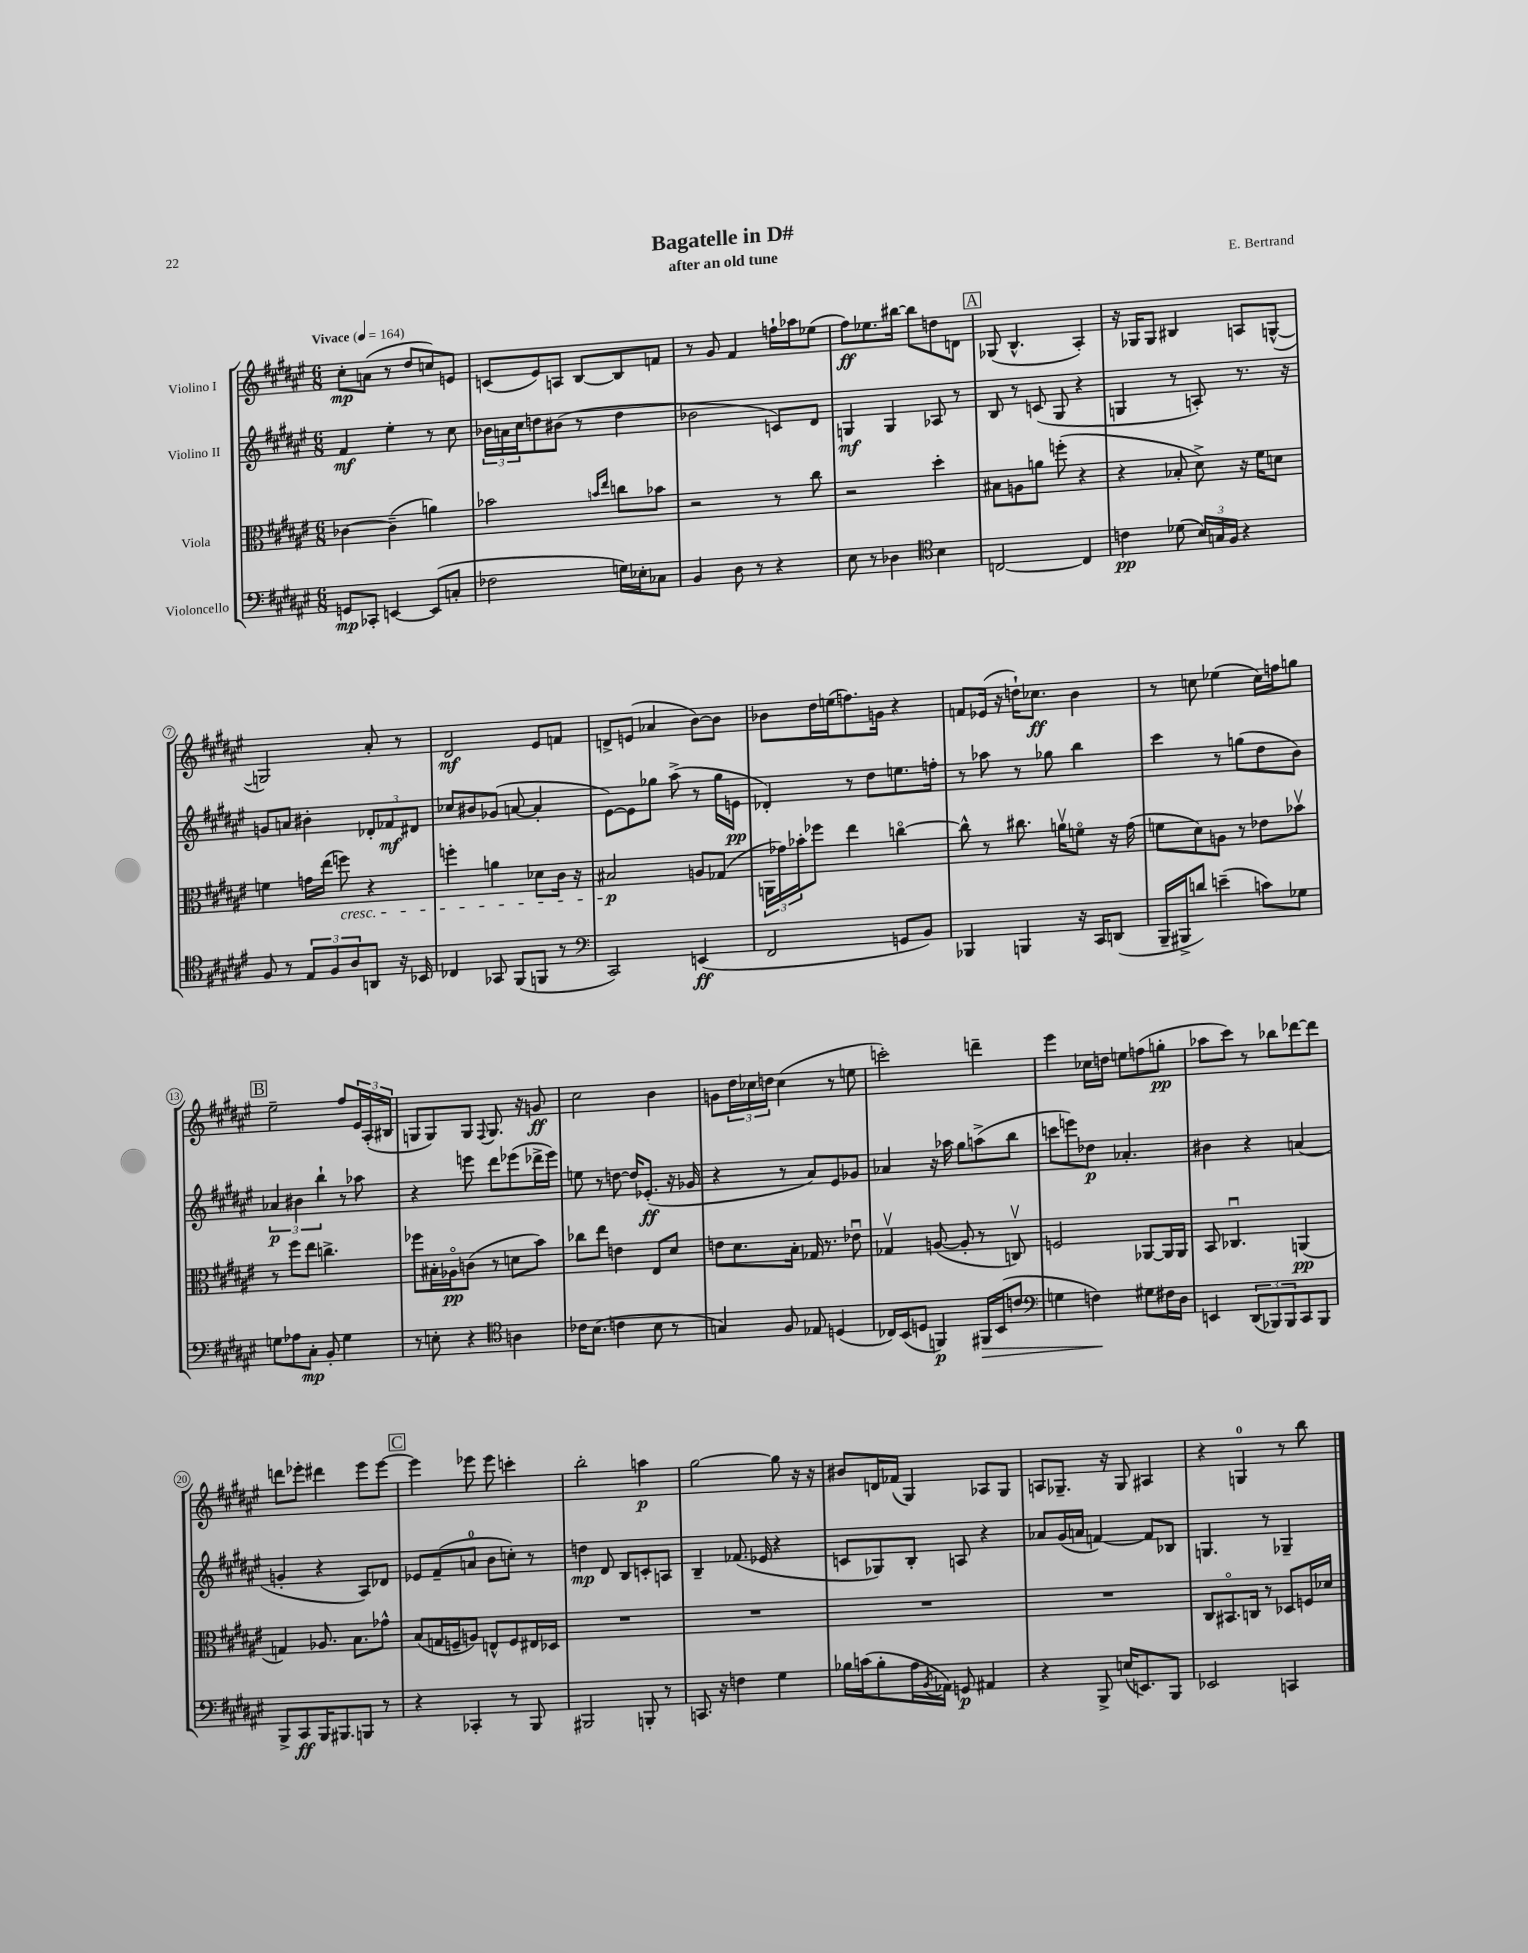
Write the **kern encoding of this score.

**kern	**kern	**kern	**kern
*staff4	*staff3	*staff2	*staff1
*clefF4	*clefC3	*clefG2	*clefG2
*k[f#c#g#d#a#e#]	*k[f#c#g#d#a#e#]	*k[f#c#g#d#a#e#]	*k[f#c#g#d#a#e#]
*M6/8	*M6/8	*M6/8	*M6/8
*MM164	*MM164	*MM164	*MM164
8GG	[4c-	4f#	8cc#'
8CC-'	.	.	(8a
[4EE	(4c-~]	4ee#'	8r
.	.	.	8dd#
(8EE]	4a)	8r	8cc)
8C'	.	8cc#	8e
=	=	=	=
2F-	2b-	24b-	(8c
.	.	24a	.
.	.	24cc#	.
.	.	8dd	8e#)
.	.	(8b#	8A
.	.	8r	[8B
.	16qqb	.	.
.	16qqee#	.	.
16G)	8cc	4dd	8B]
16E-'	.	.	.
8C-	8b-	.	8f
=	=	=	=
4BB	2r	2b-	8r
.	.	.	8g#
8D#	.	.	4f#
8r	.	.	.
4r	8r	8c)	16ff`
.	.	.	16aa-
.	8cc#	8d#	(8ee-
=	=	=	=
8E#	2r	4G	8ff#)
8r	.	.	8.ee-
4D-	.	4G	.
.	.	.	[16bb#
.	.	.	8bb#]
*clefC4	*	*	*
4B	4dd#'	8A-	8dd
.	.	8r	8d
=	=	=	=
[2C	8B#	8B	(8G-
.	8A	8r	4.B^^
.	8a	(8c	.
.	(8ff'	8G#	.
4C]	4r	4r	4A#')
=	=	=	=
4c	4r	4G	16r
.	.	.	16G-
.	.	.	8G-
(8d-	8B-'	8r	4B#
24B)	8d#^)	8A')	.
24G	.	.	.
24F#	.	.	.
4r	16r	8.r	8A
.	16f#	.	.
.	8d	.	([8G^^
.	.	16r	.
=	=	=	=
8F#	4f	8g	2G])
8r	.	8a	.
12E#	16g	4b#'	.
.	(16ee#	.	.
12F#	.	.	.
.	8ff)	.	.
12A#	.	.	.
8AA	4r	12d-'	8a#'
.	.	12f-	.
16r	.	.	8r
.	.	12d#	.
16BB-	.	.	.
=	=	=	=
4C-	4ff'	8cc-	2d#
.	.	8b#	.
8GG-	4a	(8g-	.
(8FF#	.	[8a	.
8FF	8d-	4a']	8e#
8r	16c#	.	8f
.	16r	.	.
=	=	=	=
*clefF4	*	*	*
2CC#)	2B#	[8e#)	8d^
.	.	8e#]	(8e
.	.	8gg-	4a-
.	.	(8aa#^	.
(4EE	8A	8r	[8b)
.	(8G-	16gg-	8b]
.	.	16e	.
=	=	=	=
2FF#	24AA	4d-')	8b-
.	24g-)	.	.
.	24b-'	.	.
.	8ff-	.	16dd#
.	.	.	(16ee
.	4ee#	8r	8.ff)
.	.	8dd#	.
.	.	.	16g
8GG	[4cco	8.ee	4r
8BB)	.	.	.
.	.	16ff'	.
=	=	=	=
4BBB-	8cc^^]	8r	8f
.	8r	8aa-	(16e-
.	.	.	16r
4BBB	8.cc#	8r	16dd`)
.	.	.	8.cc-
.	.	8gg-	.
.	16av	.	.
16r	8fo	4bb	4b
16CC#	.	.	.
(8DD	16r	.	.
.	(16g#	.	.
=	=	=	=
16BBB~	8f	4ccc#	8r
16BBB#^	.	.	.
8d)	8d#)	.	8cc
(4e~	8A	8r	(4ee-
.	8r	(8gg	.
8c)	8e-	8dd#	16cc)
.	.	.	16ff
8G-	8b-v	8b)	8gg
=	=	=	=
8G	8r	6a-	2ee#~
8A-	8ff#	.	.
.	.	6b#	.
8C#'	8ee#	.	.
.	.	6bb`	.
8BB'	4.cc^	.	.
4G	.	8r	8ff#
.	.	8aa-	24e#
.	.	.	(24A#'
.	.	.	24B#
=	=	=	=
8r	8ff-	4r	8G
8E'	16B#'	.	8G)
.	16A-o	.	.
4r	(8c	8eee	8G
.	.	.	8qqF#
.	8r	8ddd#	8.G
*clefC4	*	*	*
4A	8d	(8eee-	.
.	.	.	16r
.	8b)	16ddd-^	8g
.	.	16eee-)	.
=	=	=	=
16c-	8cc-	8ee	2cc#
(8.B	.	.	.
.	8ee#	8r	.
4c	4e	[8dd	.
.	.	16dd]	.
.	.	(8.e-'	.
8B	8E#	.	4b
8r	8d#	16r	.
.	.	16g-	.
=	=	=	=
4G)	8e	4r	8g
.	8.d#	.	24dd#
.	.	.	24cc-
.	.	.	24dd
8F#	.	8r	(4cc-
.	16B'	.	.
8E-	16G-	8a#)	.
.	8.r	.	.
(4D	.	8e#	8r
.	8e-u	8g-	8ee
=	=	=	=
16C-)	4G-v	4a-	2ccc')
(16BB	.	.	.
8D	.	.	.
4FF)	([8A	16r	.
.	.	16aa-	.
.	8A']	8gg#	.
16FF#	8r	(8aa^	4ddd~
(16BB	.	.	.
8c	8Cv)	8bb	.
=	=	=	=
*clefF4	*	*	*
4G	2F	8ccc	4eee#
.	.	8eee)	.
4F)	.	8dd-	16cc-
.	.	.	16dd
.	.	4.a-'	8ee
8G#	[8AA-	.	(8ff
16F#	16AA-]	.	8gg'
16D#	16AA-	.	.
=	=	=	=
4EE	8BB	4b#	8aa-
.	4.C-u	.	8ccc#)
(12DD#	.	4r	8r
12BBB-)	.	.	.
.	.	.	8bb-
12BBB-	.	.	.
8CC#	(4AA	(4a	[8ddd-
8BBB-	.	.	8ddd-]
=	=	=	=
8BBB^	4G)	4g'	8ddd
8CC#	.	.	8eee-'
16BBB	8.A-	4r	4ddd#
8.BBB#	.	.	.
.	8.B	.	.
8BBB	.	8A#)	8eee-
8r	8g-^^	8d-	[8eee-
=	=	=	=
4r	(8B	8e-	4eee-]
.	16G	(8f#~	.
.	16F~	.	.
4CC-'	8A)	8a	8eee-
.	8E^^	8b	8eee-
8r	8F	8cc')	4ccc'
8BBB	16E#	8r	.
.	16D-	.	.
=	=	=	=
2BBB#	2.r	4dd	2bb'
.	.	8d#	.
.	.	8B	.
8BBB'	.	8c'	4aa
8r	.	8A	.
=	=	=	=
8.CC	2.r	4B~	[2gg#
16r	.	.	.
4F	.	(8.f-	.
.	.	16e-	.
4G#	.	4r	8gg#]
.	.	.	16r
.	.	.	16r
=	=	=	=
16B-	2.r	8c	8b#
(16c	.	.	.
8B-'	.	8G-)	16d
.	.	.	(16f-
16A#	.	8B'	4G#)
8qBB	.	.	.
16AA-)	.	.	.
8GG	.	8A	.
4AA#	.	4r	8A-
.	.	.	8G#
=	=	=	=
4r	2.r	8a-	8A
.	.	(16g#	8.G-~
.	.	16a	.
8BBB^	.	[4f)	.
.	.	.	16r
(16E	.	.	8G-
8.EE)	.	.	.
.	.	8f]	4A#
8BBB	.	8B-	.
=	=	=	=
2EE-	8C#	4.G	4r
.	8.BB#o	.	.
.	.	.	4G
.	16C	.	.
.	8r	8r	.
4CC	8D-	4G-~	8r
.	16F	.	8bb
.	16d-	.	.
==	==	==	==
*-	*-	*-	*-
